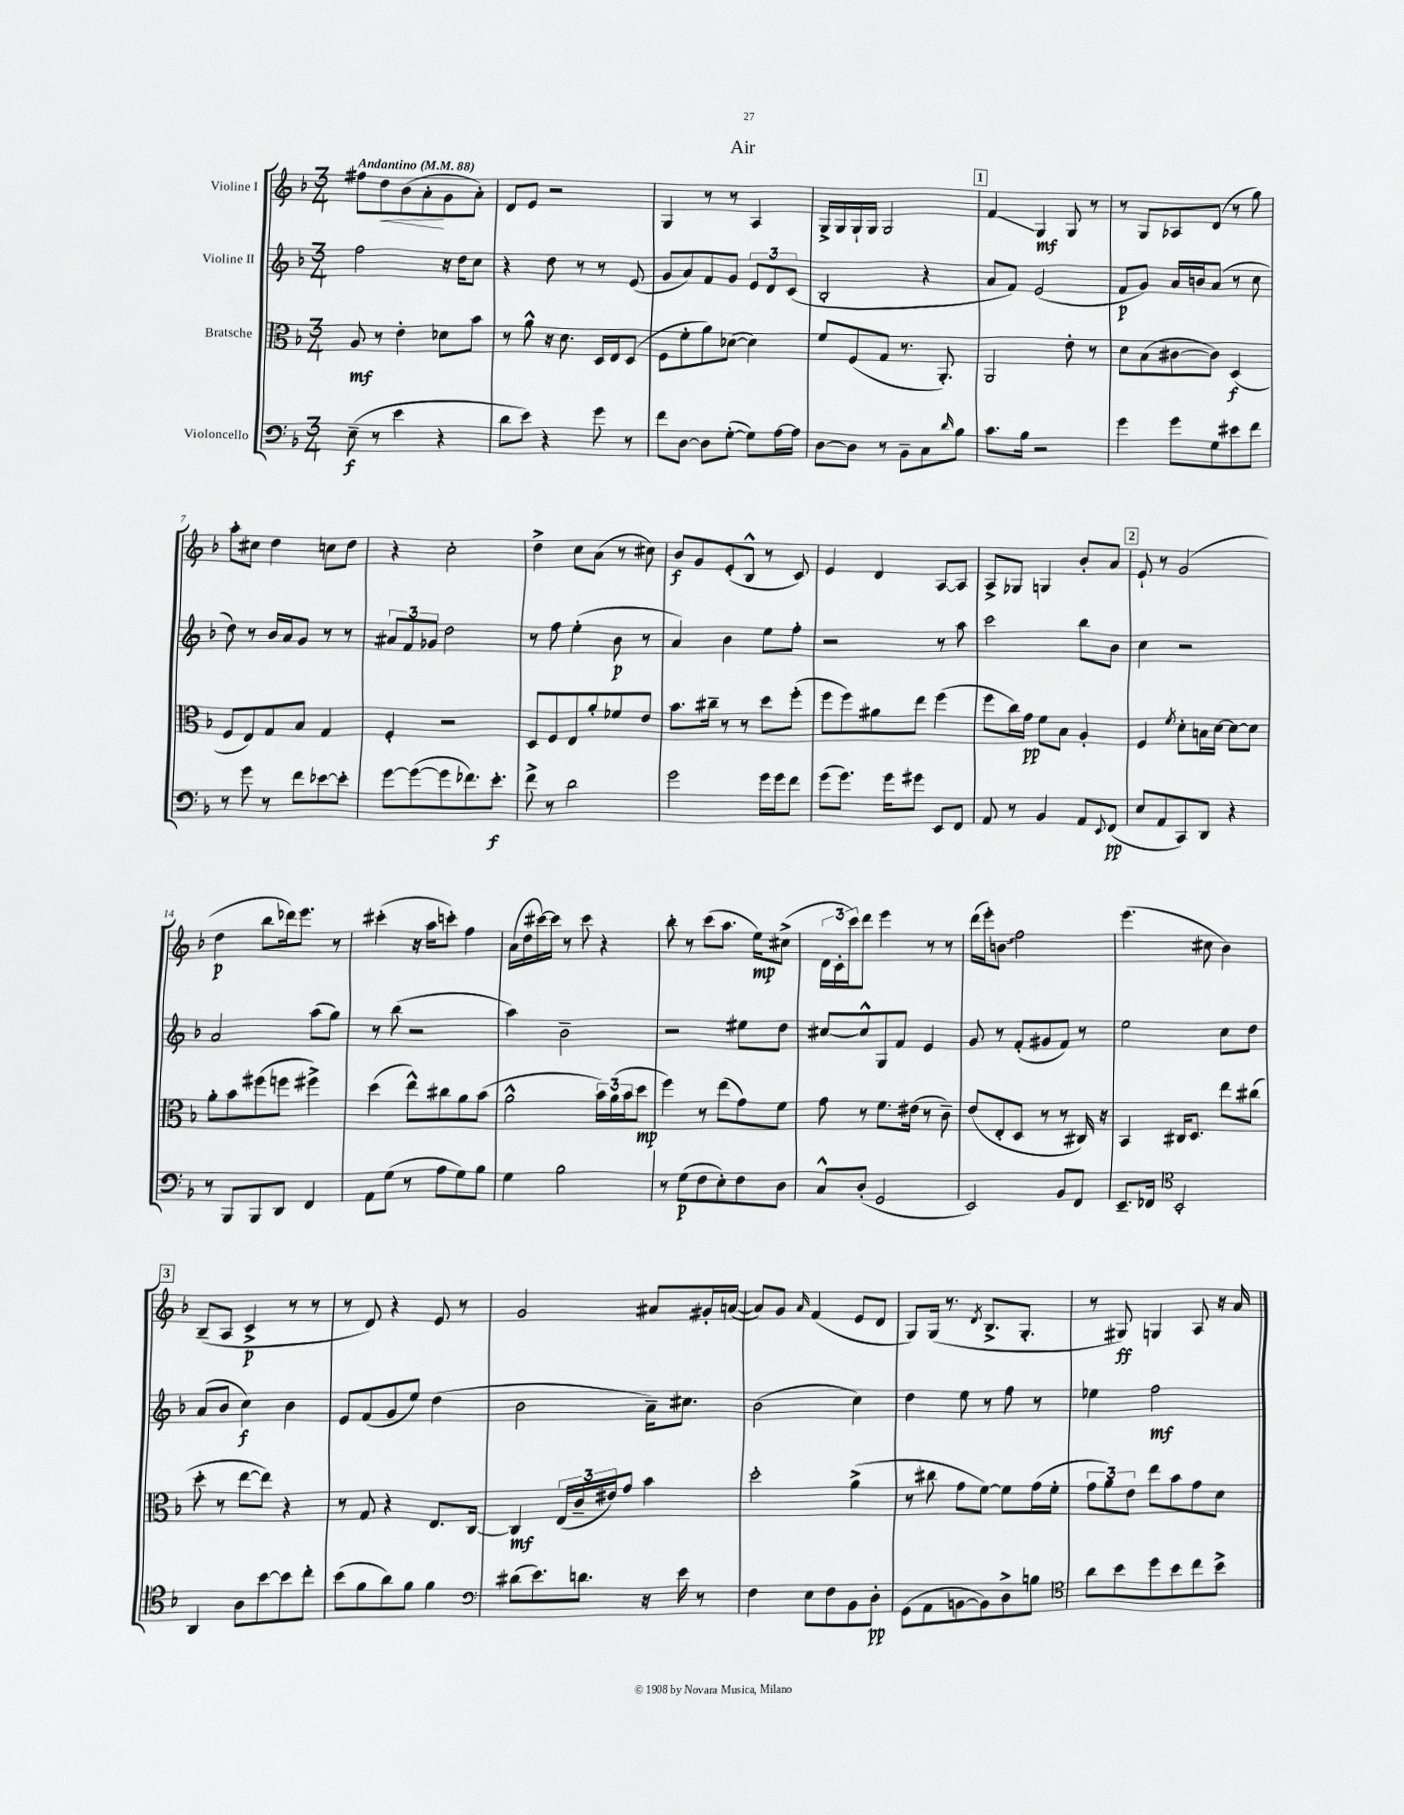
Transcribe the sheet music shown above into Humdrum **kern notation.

**kern	**kern	**kern	**kern
*staff4	*staff3	*staff2	*staff1
*clefF4	*clefC3	*clefG2	*clefG2
*k[b-]	*k[b-]	*k[b-]	*k[b-]
*M3/4	*M3/4	*M3/4	*M3/4
*MM88	*MM88	*MM88	*MM88
(8E~	8A	2ff	8ff#
8r	8r	.	8dd
4e	4e'	.	(8b-
.	.	.	8a'
4r	8d-	16r	8g
.	.	16dd	.
.	8b-	8cc	8a')
=	=	=	=
8d	8r	4r	8d
8e)	8a^^	.	8e
4r	16r	8dd	2r
.	8.d	.	.
.	.	8r	.
8g	16D	8r	.
.	16E	.	.
8r	(8D	(8e	.
=	=	=	=
8f	8F	8g	4G
[8D	8f'	8a)	.
8D]	8a)	8f	8r
([8G'	([8d-	8g	8r
8G])	4d-])	12e	4A
.	.	12d	.
[16A	.	.	.
.	.	(12c	.
16A]	.	.	.
=	=	=	=
[8D	8f	2B-'	16G^
.	.	.	16G
8D]	(8F	.	16G`
.	.	.	16G
8r	8G	.	2G
8BB-~	8.r	.	.
8C	.	4r	.
.	8.AA')	.	.
16qqd	.	.	.
8B-	.	.	.
=	=	=	=
8.c	2AA	8a	4f
.	.	8f)	.
16B-	.	.	.
2r	.	(2e	4G
.	8e'	.	8G
.	8r	.	8r
=	=	=	=
4g	8d	8f	8r
.	(8B-	8g)	8G
8g	[8c#	16a	8A-
.	.	16b	.
8G	8c#])	(8a	(8d
8e#	(4D	8r	8r
8f	.	8cc	8gg)
=	=	=	=
8r	8F	8dd)	8aa'
8g	8E)	8r	8cc#
8r	8G	16b-	4dd
.	.	16a	.
8f	8B-	8g	.
[8e-	4G	8r	8cc
8e-']	.	8r	8dd
=	=	=	=
[8g	4F'	12a#	4r
.	.	12f	.
(8g_	.	.	.
.	.	12g-	.
8g]	2r	2dd	2cc'
8.f-)	.	.	.
8.e'	.	.	.
=	=	=	=
8f^	8D	8r	4dd^
8r	8F	8ff	.
2d	8E	(4ee'	8cc
.	8a'	.	(8a
.	8f-	8b-	8r
.	8e	8r	8cc#)
=	=	=	=
2g	8.b-	4a)	8b-
.	.	.	8g
.	16cc#~	.	.
.	8r	4b-	(8e'
.	8r	.	8B-^^
16g	8dd	8ee	8r
16g	.	.	.
8f	(8ff'	8ff'	8c)
=	=	=	=
(8g	8ff	2r	4e
8.g)	8ff)	.	.
.	8a#	.	4d
16g	.	.	.
8g#	8ee	.	.
8EE	(4ff	8r	[8A
8FF	.	8aa	8A]
=	=	=	=
8AA	8ff	2ccc	8A^
8r	16cc)	.	8G-
.	16g	.	.
4BB-	8f	.	4G
.	8B-	.	.
8AA	4A'	8bb-	8b-'
8qqEE	.	.	.
(8FF	.	8b-	8a
=	=	=	=
8E	4F	4cc	8e`
8AA	.	.	8r
.	8qf	.	.
8CC)	8d'	2r	(2g
8DD	16B	.	.
.	[16d	.	.
4r	8d_	.	.
.	8d]	.	.
=	=	=	=
8r	8a'	2a	4dd
8BBB-	8b-	.	.
8BBB-	(8ff#	.	8bb-
8DD	8ff	.	16ddd-)
.	.	.	8.eee
4FF	4ff#^)	(8aa	.
.	.	8gg)	8r
=	=	=	=
8AA	(4dd	8r	(4ccc#'
(8G	.	(8bb-	.
8r	8ee^^)	2r	16r
.	.	.	16aa
8A	8cc#	.	8ccc')
8G)	8a	.	4ff
8B-	(8b-	.	.
=	=	=	=
4G	2a^^	4aa)	(16a
.	.	.	16dd
.	.	.	[16ccc#)
.	.	.	16ccc#]
2B-	.	2b-~	8r
.	.	.	8ccc#
.	24b-)	.	4r
.	(24a	.	.
.	24b-	.	.
.	8dd	.	.
=	=	=	=
8r	4ff)	2r	8bb-'
(8G	.	.	8r
8F	8r	.	(8ccc
8E')	(8ee	.	8.aa
8F	8g)	8ee#	.
.	.	.	16ee)
8D	8f	8dd	(8cc#^
=	=	=	=
8C^^	8g	[8cc#	24d
.	.	.	24c'
.	.	.	24ccc)
(8D'	8r	8cc#^^]	8ddd
2GG	8.f	8G	4eee
.	.	8f	.
.	(16e#	.	.
.	8r	4e	8r
.	8c~)	.	8r
=	=	=	=
2EE)	(8e	8g	(16ddd
.	.	.	16eee')
.	8E'	8r	8b
.	8D	(8f'	2ff
.	8r	8g#	.
8BB-	8r	8f)	.
8FF	16C#)	8r	.
.	16r	.	.
=	=	=	=
8.EE~	4BB-	2ee	(4.eee
16FF-	.	.	.
*clefC4	*	*	*
2BB-'	16C#	.	.
.	8.D	.	.
.	.	.	8cc#
.	8ee	8cc	4b-)
.	(8cc#	8dd	.
=	=	=	=
4AA	8dd'	(8a	(8B-~
.	8r	8b-	8A
8A	[8ee	4cc)	4c^
[8b-	8ee])	.	.
8b-]	4r	4b-	8r
8cc'	.	.	8r
=	=	=	=
(8b-	8r	8e	8r
8f	8G	(8f	8d)
8a)	4r	8g	4r
8f	.	8ee)	.
4f	8.E	(4dd	8e
.	.	.	8r
.	[16C	.	.
=	=	=	=
*clefF4	*	*	*
(8d#	4C]	2b-	2g
8.e)	.	.	.
.	(24E	.	.
.	24c~	.	.
8.d	.	.	.
.	24e#)	.	.
.	8g	.	.
16r	4b-	16a~)	8a#
16e	.	8.cc#	.
8r	.	.	16g#'
.	.	.	([16a
=	=	=	=
4F	2dd'	(2b-	8a])
.	.	.	8g
.	.	.	16qqa
8E	.	.	(4f
8F	.	.	.
8BB-	(4a^	4cc)	8e
8D'	.	.	8d
=	=	=	=
(8GG	8r	4dd	8G)
8AA	8cc#	.	(16G
.	.	.	8.r
[8BB	8g	8ee	.
.	.	.	8qd
8BB])	[8f)	8r	8.B-^
8D^	8f]	8ff	.
.	.	.	8.G'
8B	(16g	8r	.
.	16f'	.	.
=	=	=	=
*clefC4	*	*	*
8a	12g	4ee-	8r
.	12a)	.	.
8b-	.	.	8G#)
.	12e	.	.
8dd	8ee	2ff	4G
8b-	8b-	.	.
8cc	8g	.	8A
8b-^	8d	.	16r
.	.	.	16a
==	==	==	==
*-	*-	*-	*-
